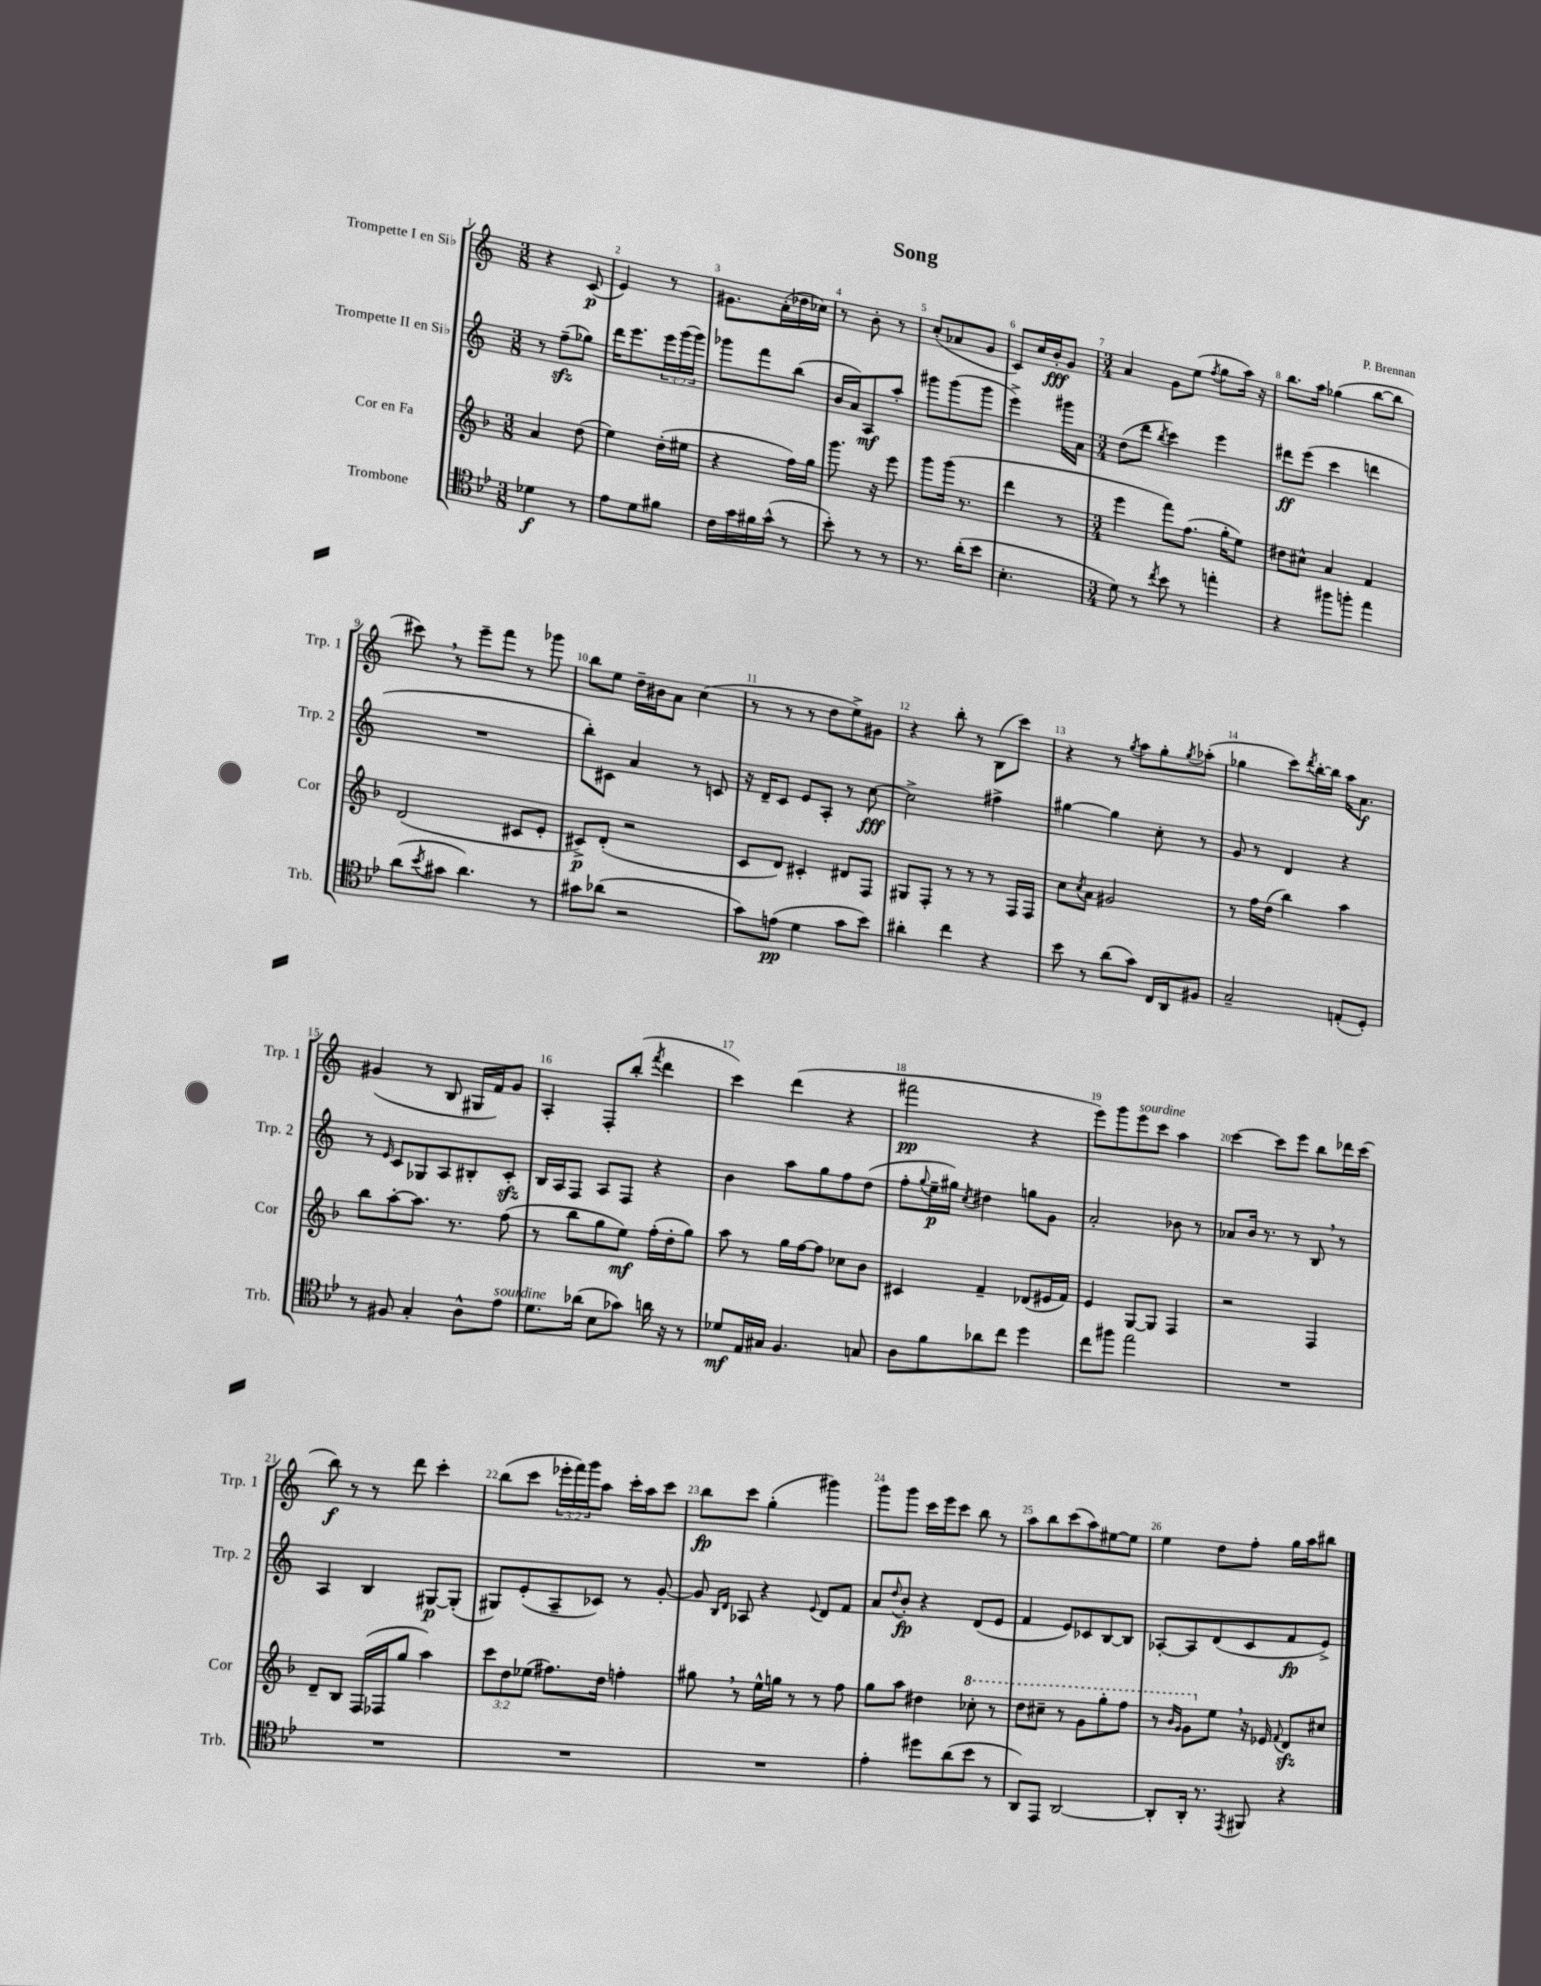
\header { title = "Song" composer = "P. Brennan" }
<<
\new StaffGroup <<
\new Staff = "s0" \with { instrumentName = "Trompette I en Sib" shortInstrumentName = "Trp. 1" } {
    \clef treble \key c \major \numericTimeSignature \time 3/8 \override Staff.TupletNumber.text = #tuplet-number::calc-fraction-text
    r4 c'8\p( |
    e'4) r8 |
    gis'8. a'16-.( des''16 ces''16) |
    r8 b'8-. r8 |
    c''8-.( aes'8 g'8 |
    c'8) c''16 b'16-.\fff g'8 |
    \numericTimeSignature \time 3/4 a'4 g'8 e''8( \acciaccatura { f''8 } g''8 a''16) r16 |
    b''8. a''16 ges''4( b''8~ b''8 |
    cis'''8) \breathe r8 e'''8-- f'''8 r8 ges'''8 |
    b''8 e''8 d''16-- bis'16 a'8 c''4( |
    r8 r8 r8 d''8 e''8->) gis'8 |
    r4 b''8-. r8 b8( c'''8) |
    r4 r8 \acciaccatura { g''8 } a''8 g''8-. \acciaccatura { g''8 } aes''8-.( |
    ges''4 c'''8) \acciaccatura { d'''8 } b''16~-. b''16 a''16 a'8.\f |
    gis'4( r8 b8 gis16 f'16) gis'8 |
    a4-. f8-. b''8-.( \acciaccatura { f'''8 } d'''4 |
    c'''4) d'''4( r4 |
    fis'''2\pp r4 |
    e'''8) g'''8 e'''8^\markup { \italic "sourdine" } c'''8 a''4 |
    c'''4~ c'''8 e'''8 b''8 des'''16 c'''16( |
    b''8\f) r8 r8 d'''8 c'''4-. |
    b''8( c'''8 \tuplet 3/2 { ees'''16-. f'''16) g'''16 } a''8 c'''16-. a''16 c'''8 |
    b''8\fp c'''8 g''4-.( gis'''4) |
    g'''8 g'''8 c'''16 e'''16 c'''8 b''8 r8 |
    a''8 b''8 c'''8( a''8) eis''8~ eis''8 |
    e''4 d''8 f''8-. g''16 a''16 bis''8 \bar "|." |
}
\new Staff = "s1" \with { instrumentName = "Trompette II en Sib" shortInstrumentName = "Trp. 2" } {
    \clef treble \key c \major \numericTimeSignature \time 3/8 \override Staff.TupletNumber.text = #tuplet-number::calc-fraction-text
    r8 f''8--\sfz( ges''8) |
    d'''16 e'''8. \tuplet 3/2 { e'''16 g'''16( g'''16) } |
    ges'''8 f'''8 b''8( |
    b'16 a'16) a8\mf a''8-. |
    gis'''8 gis'''8( gis'''8 |
    e'''4->) gis'''16 a'16 |
    \numericTimeSignature \time 3/4 d''8( d'''8 \acciaccatura { b''8 } c'''4) e'''4 |
    dis'''8\ff e'''8( c'''4 d'''4 |
    R2. |
    b''8-.) cis'8 a'4 r8 c'8 |
    r16 d'16-- c'8 e'8 a8-. r8 c''8~\fff |
    c''2-> fis''4-> |
    gis''4~ gis''4 c''8-. r8 |
    g'8 r8 d'4 r4 |
    r8 \grace { e'16 } c'8 ges8 a8 bis8-. c'8-.\sfz |
    b16 a16 f8 a8 f8 r4 |
    b'4 a''8 g''8 f''8 d''8( |
    f''8-. \appoggiatura { g''8 } e''16--\p gis''16) \acciaccatura { c''8 } dis''4 g''8 g'8 |
    a'2-. bes'8 r8 |
    aes'8 b'16 r8. r8 b8 \breathe r8 |
    a4 b4 gis8~\p gis8-.( |
    gis8) e'8-.( a8-- ces'8) r8 g'8~-. |
    g'8 \grace { b16 d'16 } aes8 r4 \appoggiatura { e'8 } d'8 f'8 |
    a'8 \appoggiatura { d''8 } b'8-.\fp r4 d'8( e'8 |
    f'4 e'8) ces'8 b8~ b8 |
    aes8~-. aes8 d'8( c'8 f'8\fp e'8->) \bar "|." |
}
\new Staff = "s2" \with { instrumentName = "Cor en Fa" shortInstrumentName = "Cor" } {
    \clef treble \key f \major \numericTimeSignature \time 3/8 \override Staff.TupletNumber.text = #tuplet-number::calc-fraction-text
    a'4 d''8( |
    e''4) d''16-.( eis''16 |
    r4 f''16) g''16 |
    g'''8. r16 e'''8 |
    g'''8 g'''16( r8. |
    d'''4 r8 |
    \numericTimeSignature \time 3/4 e'''4 f'''8) f''8.( g''16-. e''8) |
    dis''8 cis''8-^ a'4 f'4 |
    d'2( cis'8 e'8-. |
    cis'8->\p) d'8-.( r2 |
    c'8 d'8) cis'4-. dis'8 f8 |
    gis8 f8-. r8 r8 r8 f16 f16 |
    c''8 \acciaccatura { c''8 } a'8 gis'2 |
    r8 f''16 d''16( bes''4) a''4 |
    bes''8 a''8~-. a''8. r8. f''8( |
    r8 bes''8 g''8 e''8\mf) f''16-.( d''16-. g''8) |
    a''8 r8 g''16 f''16~ f''8 ces''8 bes'8 |
    cis'4 f'4-- des'8( eis'16 f'16) |
    e'4 g8~ g8 f4 |
    r2 f4 |
    d'8-- bes8 f16( fes16 g''8 a''4) |
    \tuplet 3/2 { c'''8 d''8 ees''8( } fis''8.) d''16 f''4-. |
    gis''8 \breathe r8 e''16-^ g''16 r8 r8 f''8 |
    g''8 a''8 dis''4 \ottava #1 ces'''8-. r8 |
    d'''8 cis'''8-- r8 g''8 g'''8-. f'''8 |
    r8 \grace { bes''16 g''16 } g''8 \ottava #0 e''8 \breathe r16 ees'16 \appoggiatura { f'8 } d'8\sfz cis''8 \bar "|." |
}
\new Staff = "s3" \with { instrumentName = "Trombone" shortInstrumentName = "Trb." } {
    \clef tenor \key bes \major \numericTimeSignature \time 3/8
    des'4\f r8 |
    ees'8 d'8 fis'8 |
    c'16 g'16 fis'16 g'16-^( r8 |
    bes'8-.) r8 r8 |
    r8. a'16-.( bes'8 |
    bes4.-. |
    \numericTimeSignature \time 3/4 d'8) r8 \acciaccatura { c''8 } bes'8 r8 e''4-. |
    r4 fis''8 f''8-. ees''4 |
    a'8( \acciaccatura { bes'8 } gis'8 a'4.) r8 |
    gis'8 aes'8( r2 |
    g'8) e'8\pp( d'4 g'8 bes'8) |
    ais'4-. c''4 r4 |
    bes'8 r8 a'8( g'8) c16 a,16 fis8 |
    g2-- e8-.( d8-.) |
    r8 fis8 g4-. a8-^ ees'8^\markup { \italic "sourdine" } |
    d'8. aes'16( bes8 ges'8) a'16 r16 r8 |
    des'8\mf ees16 gis16 f4. g8 |
    a8 f'8 aes'8 c''8 d''4 |
    c''8 fis''8 ees''2 |
    R2. |
    R2. |
    R2. |
    R2. |
    ees'4-. dis''8 a'8( bes'8 r8 |
    a,8) ees,8 a,2~ |
    a,8-. a,16-. r8. \acciaccatura { ees,8 } fis,8 r4 \bar "|." |
}
>>
>>
\layout { \context { \Score \override BarNumber.break-visibility = ##(#f #t #t) barNumberVisibility = #all-bar-numbers-visible } }
